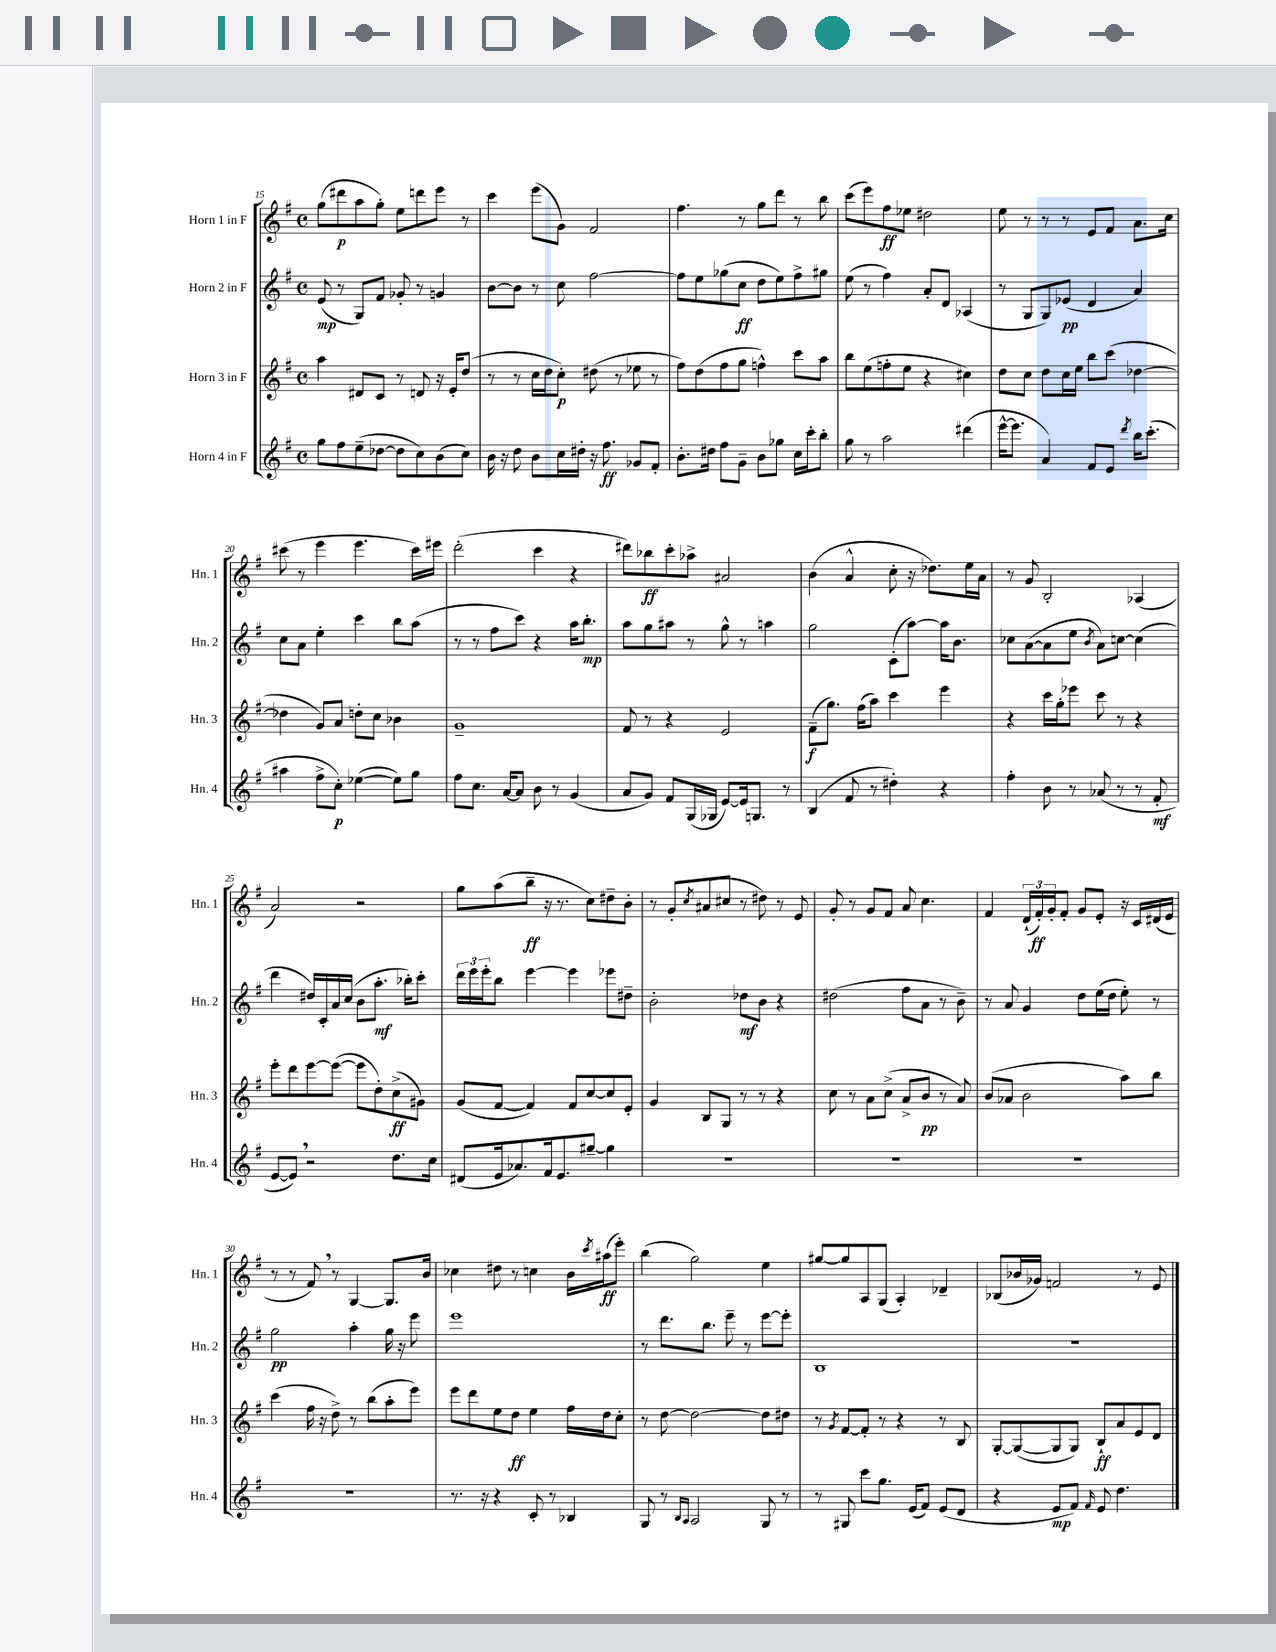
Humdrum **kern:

**kern	**dynam	**kern	**dynam	**kern	**dynam	**kern	**dynam
*part4	*part4	*part3	*part3	*part2	*part2	*part1	*part1
*staff4	*staff4	*staff3	*staff3	*staff2	*staff2	*staff1	*staff1
*I"Horn 4 in F	*	*I"Horn 3 in F	*	*I"Horn 2 in F	*	*I"Horn 1 in F	*
*I'Hn. 4	*	*I'Hn. 3	*	*I'Hn. 2	*	*I'Hn. 1	*
*clefG2	*	*clefG2	*	*clefG2	*	*clefG2	*
*k[f#]	*	*k[f#]	*	*k[f#]	*	*k[f#]	*
*M4/4	*	*M4/4	*	*M4/4	*	*M4/4	*
*met(c)	*	*met(c)	*	*met(c)	*	*met(c)	*
=15	=15	=15	=15	=15	=15	=15	=15
8gg\L	.	4aa\	.	(8e/	mp	(8gg\L	.
8ff#\	.	.	.	8r	.	8ddd#X\	p
(8ee~\	.	8d#X/L	.	8G/L)	.	8aa\	.
[8dd-X\J	.	8c/J	.	8f#/J	.	8gg'\J)	.
8dd-\L]	.	8r	.	8g-X'/	.	8ee\L	.
8cc\)	.	8dn/	.	8r	.	8dddn\	.
(8b\	.	16r	.	4gn/	.	8eee\J	.
.	.	16e'/KL	.	.	.	.	.
8cc\J)	.	(8dd/J	.	.	.	8r	.
=16	=16	=16	=16	=16	=16	=16	=16
16b\	.	8r	.	[8b\L	.	4ccc\	.
16r	.	.	.	.	.	.	.
8dd\	.	8r	.	8b\J]	.	.	.
8b\L	.	16cc\LL	.	8r	.	(8eee\L	.
.	.	16dd\J	.	.	.	.	.
16cc\L	.	8cc'\J)	p	8cc\	.	8g\J)	.
16dd#X'\JJ	.	.	.	.	.	.	.
16r	.	(8dd#X\	.	[2ff#\	.	2f#/	.
8.ff#\	ff	.	.	.	.	.	.
.	.	8r	.	.	.	.	.
8g-X/L	.	8ee-X\	.	.	.	.	.
8f#'/J	.	8r	.	.	.	.	.
=17	=17	=17	=17	=17	=17	=17	=17
8.b'\L	.	8ff#\L)	.	8ff#\L]	.	4.ff#\	.
.	.	(8dd\	.	8ee\	.	.	.
16dd#X\Jk	.	.	.	.	.	.	.
8ff#\L	.	8ff#\	.	(8gg-X\	.	.	.
8g~\J	.	8gg\J	.	8cc\J	ff	8r	.
8b\L	.	4ffn^^\)	.	8dd\L	.	8gg\L	.
8gg-X\J	.	.	.	8ee\)	.	8ddd\J	.
16cc\LL	.	8ccc\L	.	8ff#^\	.	8r	.
16ccc'\J	.	.	.	.	.	.	.
8bb'\J	.	8aa\J	.	8gg#X\J	.	8bb\	.
=18	=18	=18	=18	=18	=18	=18	=18
8gg\	.	8bb\L	.	(8ee\	.	(8ccc\L	.
8r	.	(8ee\	.	8r	.	8eee\)	.
2aa\	.	8ffn'\	.	4ff#\)	.	8ff#\	ff
.	.	8ee\J	.	.	.	8ee-X\J	.
.	.	4r	.	8a'/L	.	2dd#X\	.
.	.	.	.	8d/J	.	.	.
(4ddd#X\	.	4cc#X\)	.	(4A-X/	.	.	.
=19	=19	=19	=19	=19	=19	=19	=19
[16eee^^\KL	.	8dd\L	.	8r	.	8ee\	.
8.eee\J]	.	.	.	.	.	.	.
.	.	8cc\J	.	8G/L	.	8r	.
4a/)	.	8dd\L	.	8G/)	.	8r	.
.	.	16cc\L	.	(8e-X/J	pp	8r	.
.	.	16ee\JJ	.	.	.	.	.
8f#/L	.	8bb\L	.	4d/	.	8e/L	.
8e/J	.	(8ccc\J	.	.	.	8f#/J	.
8qddd/	.	.	.	.	.	.	.
16bb\KL	.	[4dd-X\	.	4a/)	.	8.a\L	.
(8.ccc'\J	.	.	.	.	.	.	.
.	.	.	.	.	.	16cc\Jk	.
!!LO:LB:g=z
=20	=20	=20	=20	=20	=20	=20	=20
4aa#X\	.	4dd-X\]	.	8cc\L	.	(8ccc#X\	.
.	.	.	.	8a\J	.	8r	.
8ff#^\L	.	8g/L)	.	4ee'\	.	4eee\	.
8cc'\J)	p	8a/J	.	.	.	.	.
([4ee-X\	.	8ddn'\L	.	4ccc\	.	4.eee\	.
.	.	8cc\J	.	.	.	.	.
8ee-\L])	.	4b-X\	.	8bb\L	.	.	.
8gg\J	.	.	.	(8aa\J	.	16ccc#\LL)	.
.	.	.	.	.	.	16eee#X\JJ	.
=21	=21	=21	=21	=21	=21	=21	=21
8ff#\L	.	1g~	.	8r	.	(2ddd'\	.
8.cc\J	.	.	.	8r	.	.	.
.	.	.	.	8ff#\L	.	.	.
[16a/KL	.	.	.	.	.	.	.
8a/J]	.	.	.	8ccc\J)	.	.	.
8b\	.	.	.	4r	.	4ccc\	.
8r	.	.	.	.	.	.	.
(4g/	.	.	.	16aa\KL	.	4r	.
.	.	.	.	8.bb'\J	mp	.	.
=22	=22	=22	=22	=22	=22	=22	=22
8a/L	.	8f#/	.	8aa\L	.	8ddd#X\L)	.
8g/J)	.	8r	.	8gg\	.	8bb-X\	ff
8f#/L	.	4r	.	8aa#X\J	.	8ccc'\	.
(16G/L	.	.	.	8r	.	8aa-X^\J	.
16G-X/JJ	.	.	.	.	.	.	.
[8e/L)	.	2e/	.	8gg^^\	.	2a#X/	.
16e/k]	.	.	.	8r	.	.	.
8.Gn/J	.	.	.	.	.	.	.
.	.	.	.	4aan\	.	.	.
8r	.	.	.	.	.	.	.
=23	=23	=23	=23	=23	=23	=23	=23
(4B/	.	(8f#~\L	f	2gg\	.	(4b\	.
.	.	8.gg\J)	.	.	.	.	.
8f#/	.	.	.	.	.	4a^^/	.
.	.	(16ff#\KL	.	.	.	.	.
8r	.	8aa\J)	.	.	.	.	.
4dd#X'\)	.	4ccc\	.	(8c'\L	.	8cc'\	.
.	.	.	.	[8aa\J)	.	16r	.
.	.	.	.	.	.	8.dd-X\L)	.
4r	.	4eee\	.	16aa\KL]	.	.	.
.	.	.	.	8.b\J	.	.	.
.	.	.	.	.	.	16ee\L	.
.	.	.	.	.	.	16a\JJ	.
=24	=24	=24	=24	=24	=24	=24	=24
4ff#'\	.	4r	.	8cc-X\L	.	8r	.
.	.	.	.	([8a\	.	8g/	.
8b\	.	16ccc\LL	.	8a\]	.	2B'/	.
.	.	16gg'\J	.	.	.	.	.
8r	.	8eee-X\J	.	8ee\J	.	.	.
.	.	.	.	8qb/	.	.	.
(8a-X/	.	8ccc\	.	8a\L)	.	.	.
8r	.	8r	.	[8ccn\J	.	.	.
8r	.	4r	.	(4cc\]	.	(4A-X/	.
8f#'/	mf	.	.	.	.	.	.
!!LO:LB:g=z
=25	=25	=25	=25	=25	=25	=25	=25
[8e/L	.	8eee'\L	.	4ddd\	.	2a/)	.
8e,/J])	.	8ddd\	.	.	.	.	.
2r	.	[8eee\	.	16dd#X/LL)	.	.	.
.	.	.	.	16c'/	.	.	.
.	.	(8eee\J_	.	16a/	.	.	.
.	.	.	.	(16cc/JJ	.	.	.
.	.	8eee\L]	.	8b\L	.	2r	.
.	.	8dd'\)	.	8.aa'\J	mf	.	.
8.dd\L	.	(8cc^\	ff	.	.	.	.
.	.	.	.	16bb-X'\KL)	.	.	.
.	.	8g#X\J)	.	8ccc'\J	.	.	.
16cc\Jk	.	.	.	.	.	.	.
=26	=26	=26	=26	=26	=26	=26	=26
(8d#X/L	.	(8g/L	.	24ddd\LL	.	8gg\L	.
.	.	.	.	24eee\	.	.	.
.	.	.	.	24eee'\J	.	.	.
16e/k	.	[8f#/J	.	8bb\J	.	(8aa\	.
8.a-X/)	.	.	.	.	.	.	.
.	.	4f#/])	.	[4eee\	.	8bb~\J	ff
16f#/k	.	.	.	.	.	16r	.
8.e/	.	.	.	.	.	8.r	.
.	.	8f#/L	.	4eee\]	.	.	.
[8gg#X~/J	.	[8cc/	.	.	.	8cc\L)	.
4gg#\]	.	8cc/]	.	8eee-X\L	.	8dd#X~\	.
.	.	8e'/J	.	8dd#X~\J	.	8b'\J	.
=27	=27	=27	=27	=27	=27	=27	=27
1r	.	4g/	.	2b'\	.	8r	.
.	.	.	.	.	.	8g'/L	.
.	.	.	.	.	.	8qcc/	.
.	.	8B/L	.	.	.	(8a#X/	.
.	.	8G/J	.	.	.	8cc#X/J	.
.	.	8r	.	8dd-X\L	mf	8r	.
.	.	8r	.	8b\J	.	8dd#X\)	.
.	.	4r	.	4r	.	8r	.
.	.	.	.	.	.	8e/	.
=28	=28	=28	=28	=28	=28	=28	=28
1r	.	8cc\	.	(2dd#X\	.	8g'/	.
.	.	8r	.	.	.	8r	.
.	.	8a\L	.	.	.	8g/L	.
.	.	(8cc^\J	.	.	.	8f#/J	.
.	.	8a^/L	.	8ff#\L	.	8a/	.
.	.	8b/J	pp	8a\J	.	4.cc\	.
.	.	8r	.	8r	.	.	.
.	.	8a/)	.	8b~\)	.	.	.
=29	=29	=29	=29	=29	=29	=29	=29
1r	.	(8b/L	.	8r	.	4f#/	.
.	.	8a-X/J	.	8a/	.	.	.
.	.	2b\	.	4g/	.	(24d`/LL	.
.	.	.	.	.	.	24f#'/)	ff
.	.	.	.	.	.	24g'/J	.
.	.	.	.	.	.	8f#'/J	.
.	.	.	.	8dd\L	.	8g/L	.
.	.	.	.	(16ee\L	.	8e'/J	.
.	.	.	.	16dd\JJ	.	.	.
.	.	8aa\L)	.	8ee'\)	.	16r	.
.	.	.	.	.	.	16c/LL	.
.	.	8bb\J	.	8r	.	(16d#X/	.
.	.	.	.	.	.	16e/JJ	.
!!LO:LB:g=z
=30	=30	=30	=30	=30	=30	=30	=30
1r	.	(4ccc\	.	2gg\	pp	8r	.
.	.	.	.	.	.	8r	.
.	.	16ff#\	.	.	.	8f#,/)	.
.	.	16r	.	.	.	.	.
.	.	8dd^\)	.	.	.	8r	.
.	.	8r	.	4aa'\	.	[4G/	.
.	.	(8bb\L	.	.	.	.	.
.	.	8aa'\	.	16gg\	.	8.G/L]	.
.	.	.	.	16r	.	.	.
.	.	8eee\J)	.	8eee\	.	.	.
.	.	.	.	.	.	16b/Jk	.
=31	=31	=31	=31	=31	=31	=31	=31
8.r	.	8eee\L	.	1eee	.	4cc-X\	.
.	.	8ddd\	.	.	.	.	.
16r	.	.	.	.	.	.	.
4r	.	8ee\	.	.	.	8dd#X\	.
.	.	8dd\J	ff	.	.	8r	.
8c'/	.	4ee\	.	.	.	4ccn\	.
8r	.	.	.	.	.	.	.
4B-X/	.	16ff#\LL	.	.	.	16b\LL	.
.	.	.	.	.	.	8qccc/	.
.	.	16dd\J	.	.	.	(16aa#X\J	ff
.	.	8cc'\J	.	.	.	8eee'\J)	.
=32	=32	=32	=32	=32	=32	=32	=32
8G/	.	8r	.	8r	.	(4bb\	.
8r	.	[8dd\	.	8.ddd\L	.	.	.
16qqB/LL	.	.	.	.	.	.	.
16qqA/JJ	.	.	.	.	.	.	.
2A/	.	2dd\_	.	.	.	2gg\)	.
.	.	.	.	8.bb\J	.	.	.
.	.	.	.	8eee~\	.	.	.
.	.	.	.	8r	.	.	.
8G/	.	8dd\L]	.	[8eee\L	.	4ee\	.
8r	.	8dd#X\J	.	8eee'\J]	.	.	.
=33	=33	=33	=33	=33	=33	=33	=33
8r	.	8r	.	1B	.	[8gg#X/L	.
.	.	8qg/	.	.	.	.	.
8G#X/	.	[8f#/L	.	.	.	8gg#/]	.
8ccc\L	.	8f#'/J]	.	.	.	8A/	.
8.gg\J	.	8r	.	.	.	(8G/J	.
.	.	4r	.	.	.	4A'/)	.
(16e/KL	.	.	.	.	.	.	.
8f#/J)	.	.	.	.	.	.	.
(8e/L	.	8r	.	.	.	4d-X~/	.
8d/J	.	8B/	.	.	.	.	.
=34	=34	=34	=34	=34	=34	=34	=34
4r	.	[8G'/L	.	1r	.	(8B-X/L	.
.	.	(8G/_	.	.	.	16b-X/L	.
.	.	.	.	.	.	16g-X/JJ)	.
8e/L	mp	8G/]	.	.	.	2fn/	.
8f#/J)	.	8G/J)	.	.	.	.	.
16qqf#/	.	.	.	.	.	.	.
8e/	.	8B`/L	ff	.	.	.	.
4.dd\	.	8a/	.	.	.	.	.
.	.	8e/	.	.	.	8r	.
.	.	8d/J	.	.	.	8e/	.
==	==	==	==	==	==	==	==
*-	*-	*-	*-	*-	*-	*-	*-
